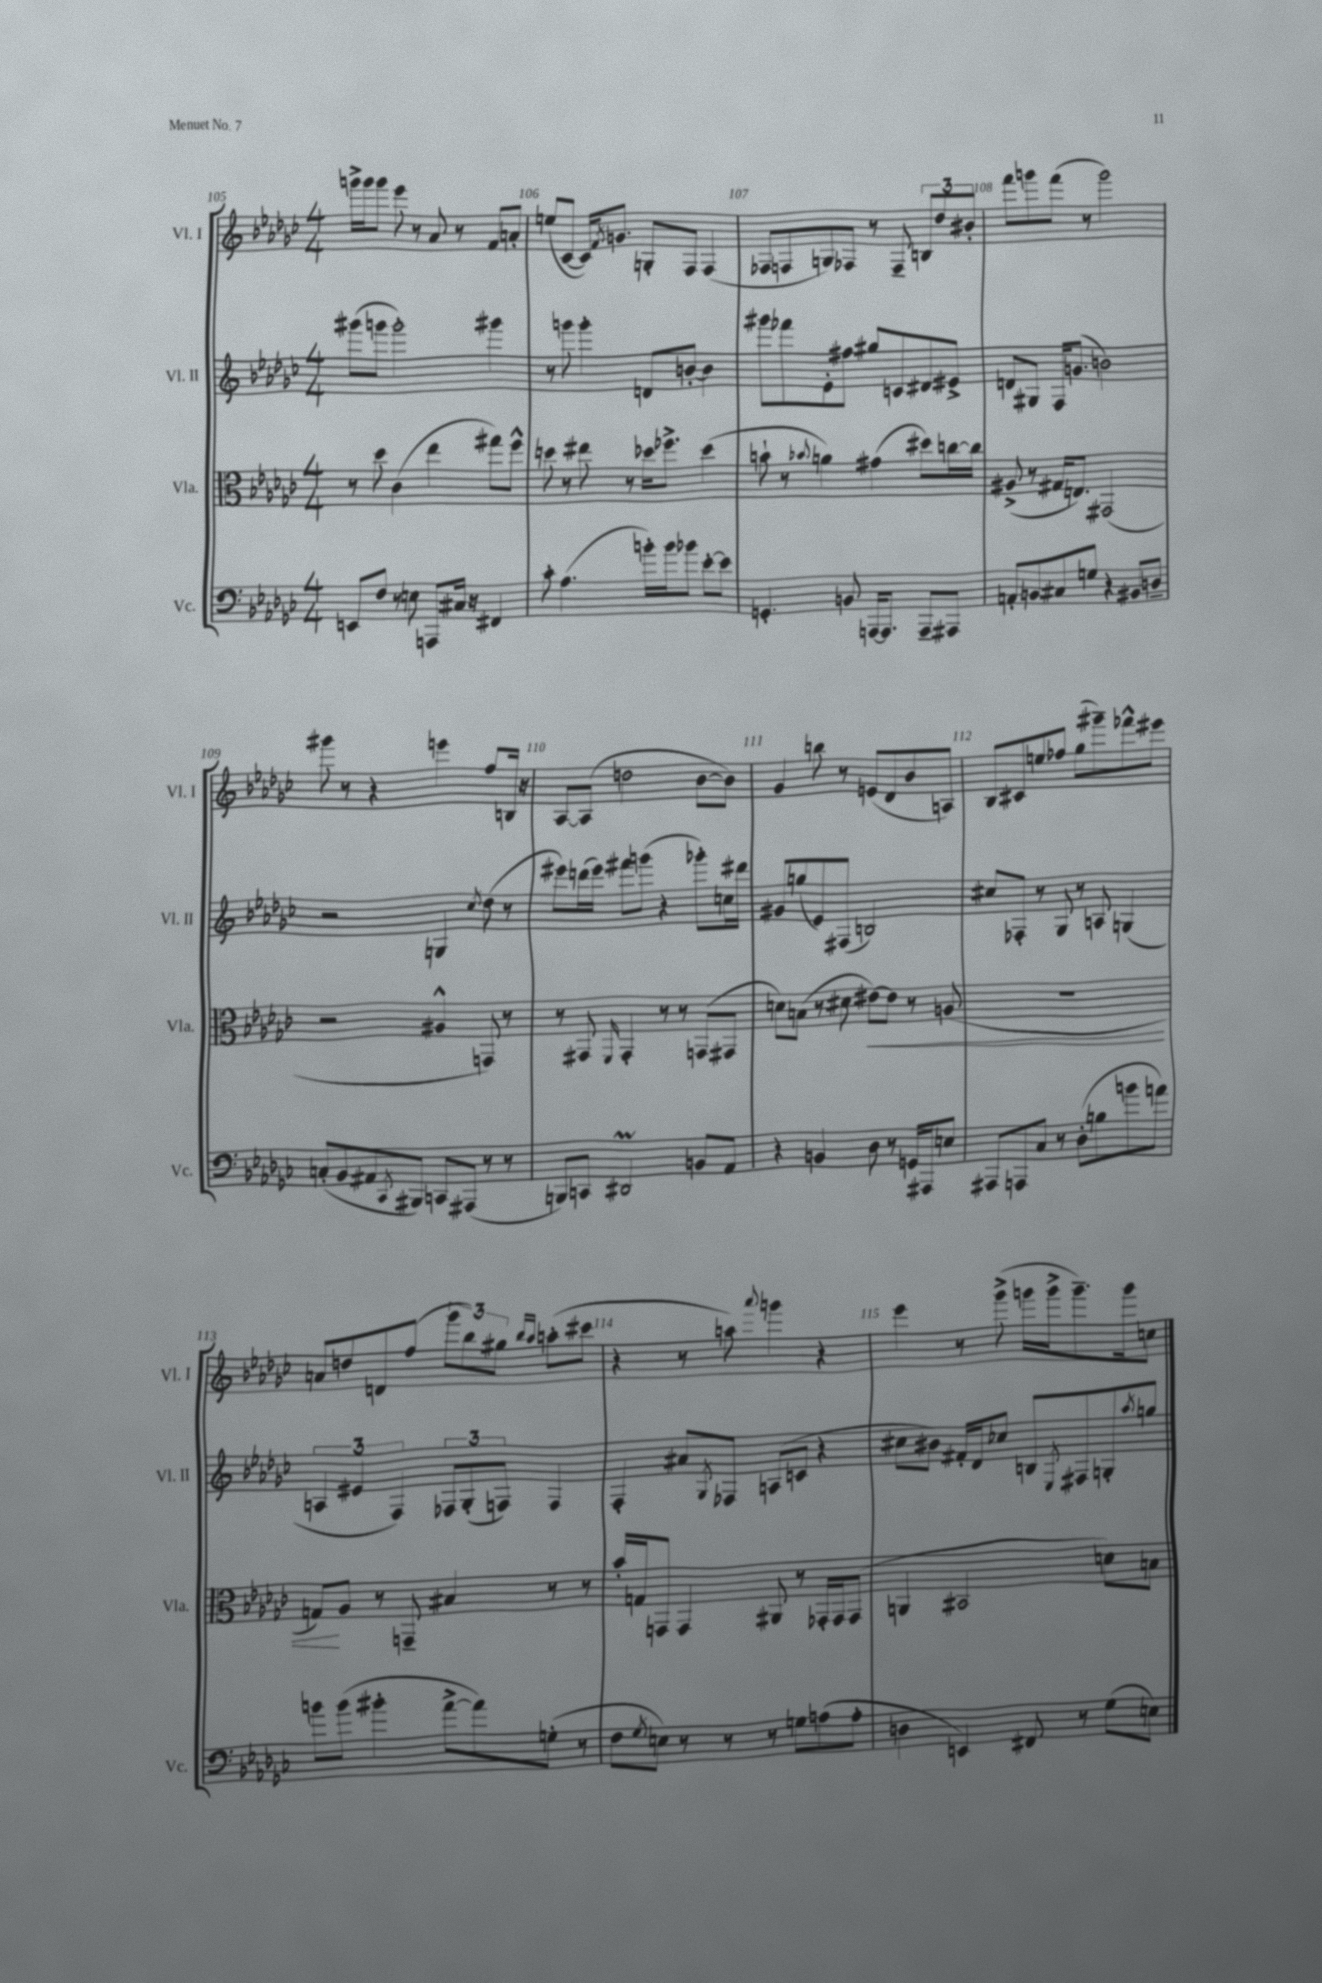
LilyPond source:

<<
\new StaffGroup <<
\new Staff = "s0" \with { instrumentName = "Vl. I" shortInstrumentName = "Vl. I" } {
    \clef treble \key ges \major \numericTimeSignature \time 4/4
    g'''16-> g'''16 g'''8 ees'''8 r8 aes'8 r8 f'8 a'8-. |
    e''8( ces'8~ ces'16) \acciaccatura { f'8 } g'8. g8-. f8 f4( |
    fes8 f8 g8) fes8 r8 fes8-- \tuplet 3/2 { b8 des''8 bis'8-. } |
    f'''8 g'''8 f'''8( r8 g'''2) |
    gis'''8 r8 r4 e'''4 f''8 b16 r16 |
    aes8~ aes8( d''2 bes'8~ bes'8) |
    ges'4 b''8 r8 e'8( des'8 bes'8 a8) |
    bes8 cis'8 e''8 fes''8 ges''8( gis'''8--) fes'''8-^ eis'''8 |
    a'8 d''8 d'8 f''8( \tuplet 3/2 { ges'''8 bes''8) gis''8 } \grace { bes''16 aes''16 } a''8-.( cis'''8 |
    r4 r8 a''8) \appoggiatura { aes'''8 } g'''4 r4 |
    ees'''4 r8 ges'''8->( g'''16 g'''16-> g'''8.--) g'''16 c''8 \bar "|." |
}
\new Staff = "s1" \with { instrumentName = "Vl. II" shortInstrumentName = "Vl. II" } {
    \clef treble \key ges \major \numericTimeSignature \time 4/4
    gis'''8( g'''8 g'''2-.) gis'''4 |
    r8 g'''8 g'''4-. d'8 b'8~-. b'4 |
    gis'''8 fes'''8 ees'8-. fis''8 gis''8 c'8 dis'8 eis'8-> |
    d'8 gis8 f16 g'8.( b'2) |
    r2 g4 \acciaccatura { ces''8 } des''8( r8 |
    eis'''8) d'''16( eis'''16) fis'''8 g'''8( r4 ges'''8-.) c''16 dis'''16 |
    gis'8 g''8( ees'8) fis8( b2) |
    cis''8 fes8-. r8 ges8 r8 a8 g4( |
    \tuplet 3/2 { a4 eis'4 f4) } \tuplet 3/2 { fes8 ges8-.( f8) } f4 |
    f4-. ais'8 \acciaccatura { ges8 } fes8 a8( c'8 r4 |
    cis''8 bis'8) fis'16-. des'16 ces''8 b8 \acciaccatura { ees8 } fis8 g8-. \acciaccatura { aes''8 } g''8 \bar "|." |
}
\new Staff = "s2" \with { instrumentName = "Vla." shortInstrumentName = "Vla." } {
    \clef alto \key ges \major \numericTimeSignature \time 4/4
    r8 des''8 ces'4( ees''4 gis''8) f''8-^ |
    d''8 r8 eis''8 r8 des''16 fes''8.-> des''4( |
    b'8-! r8 \appoggiatura { bes'8 } a'4) gis'4( dis''8) c''16~ c''16 |
    ais8->( r8 gis16 e8.) gis,2( |
    r2 ais4-^ g,8) r8 |
    r8 gis,8 \grace { f,16 } gis,4-. r8 r8 g,8( gis,8 |
    d'8) b8( r8 dis'8 eis'8~\<) eis'8 r8 a8( |
    R1 |
    g8\!) aes8 r8 g,8-- bis4 r8 r8 |
    bes'16-. g16 g,8 g,4 ais,8 r8 ges,16-. ges,16 ges,8( |
    a,4 bis,2 d'8) b8 \bar "|." |
}
\new Staff = "s3" \with { instrumentName = "Vc." shortInstrumentName = "Vc." } {
    \clef bass \key ges \major \numericTimeSignature \time 4/4
    e,8 f8 r8 e8 a,,8 cis16 r16 fis,4 |
    ces'8-. aes4.( b'16-.) b'16 bes'8 ees'8~-. ees'8 |
    g,4.-. b,8 a,,16~ a,,8. a,,8-- ais,,8 |
    a,8-. b,8 cis8 g8 r4 bis,8 d8-- |
    c8-.( bes,8 ais,8 \acciaccatura { ces,8 } bis,,8) c,8 ais,,8( r8 r8 |
    b,,8) c,8 dis,2\prall b,8 aes,8 |
    r4 b,4 des8 r8 g,16 ais,,16 e8 |
    ais,,8 a,,8 ces8 r8 des8-.( b8 b'8 a'8) |
    b'8 b'8( bis'4-. aes'8~-> aes'8) g8-.( r8 |
    f8 \acciaccatura { ges8 } e8) r8 r8 r8 g8 a8( a8-. |
    d4 e,4) fis,8 r8 ges8( e8) \bar "|." |
}
>>
>>
\layout { \context { \Score currentBarNumber = #105 \override BarNumber.break-visibility = ##(#f #t #t) barNumberVisibility = #all-bar-numbers-visible } }
